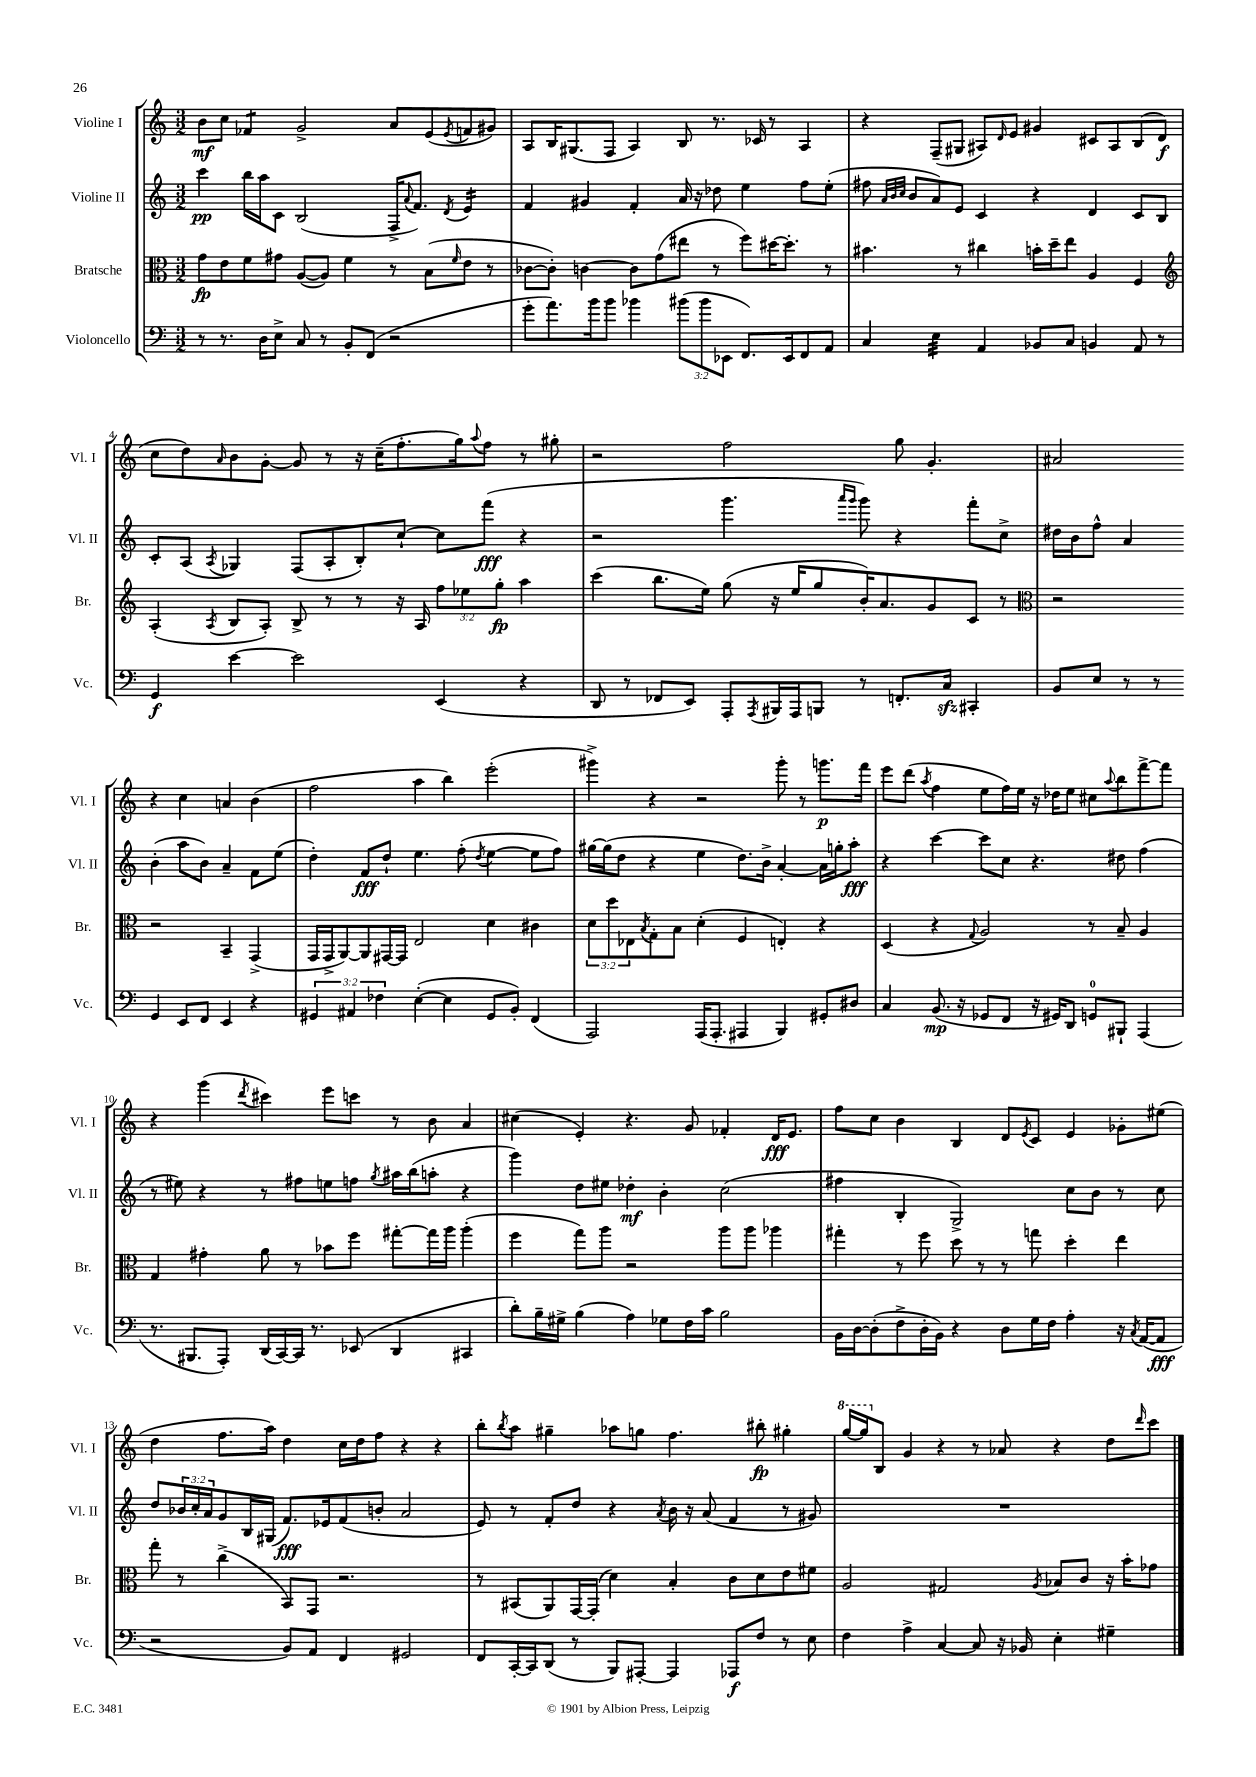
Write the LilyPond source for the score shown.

<<
\new StaffGroup <<
\new Staff = "s0" \with { instrumentName = "Violine I" shortInstrumentName = "Vl. I" } {
    \clef treble \key c \major \numericTimeSignature \time 3/2
    b'8\mf c''8 fes'4:8 g'2-> a'8 e'8( \acciaccatura { e'8 } f'8 gis'8) |
    a8 b16 gis8.( f8 a4) b8 r8. ces'16 r8 a4 |
    r4 f8--( gis8 ais8) \grace { d'16 } e'8 gis'4 cis'8 ais8 b8( d'8\f |
    c''8 d''8) \grace { a'16 } b'8 g'8~-. g'8 r8 r16 c''16--( f''8.-. g''16) \appoggiatura { a''8 } f''8 r8 gis''8-. |
    r2 f''2 g''8 g'4.-. |
    ais'2 r4 c''4 a'4 b'4( |
    f''2 a''4 b''4) e'''2-.( |
    gis'''4->) r4 r2 gis'''8-. r8 g'''8.\p f'''16 |
    e'''8 d'''8( \acciaccatura { a''8 } f''4 e''8 f''16) e''16 r16 des''16 e''8 cis''8 \appoggiatura { a''8 } b''8 f'''8~-> f'''8 |
    r4 g'''4( \acciaccatura { d'''8 } cis'''4) e'''8 c'''8 r8 b'8 a'4 |
    cis''4( e'4-.) r4. g'8 fes'4-. d'16\fff e'8. |
    f''8 c''8 b'4 b4 d'8 \acciaccatura { e'8 } c'8 e'4 ges'8-. eis''8( |
    d''4 f''8. a''16) d''4 c''16 d''16 f''8 r4 r4 |
    b''8-. \acciaccatura { b''8 } a''8 gis''4-- aes''8 g''8 f''4. bis''8-.\fp gis''4-. |
    \ottava #1 g'''16~ g'''16 \ottava #0 b8 g'4 r4 r8 aes'8 r4 d''8 \grace { d'''16 } c'''8 \bar "|." |
}
\new Staff = "s1" \with { instrumentName = "Violine II" shortInstrumentName = "Vl. II" } {
    \clef treble \key c \major \numericTimeSignature \time 3/2 \override Staff.TupletNumber.text = #tuplet-number::calc-fraction-text
    c'''4\pp b''16 a''16 c'8 b2( f16-> \appoggiatura { a'8 } f'8.) \acciaccatura { d'8 } e'4:16 |
    f'4 gis'4 f'4-. a'16 r16 des''8 e''4 f''8 e''8-.( |
    fis''8 \grace { a'32 b'32 c''32 } b'8 a'8) e'8 c'4 r4 d'4 c'8 b8 |
    c'8-. a8( \acciaccatura { a8 } ges4) f8( a8-. b8-.) c''8~-! c''8 f'''8\fff( r4 |
    r2 g'''4. \grace { a'''16 g'''16 } g'''8) r4 f'''8-. c''8-> |
    dis''16 b'16 f''8-^ a'4 b'4-.( a''8 b'8) a'4-- f'8 e''8( |
    d''4-.) f'8\fff d''8-! e''4. f''8-.( \acciaccatura { d''8 } e''4~ e''8 f''8) |
    gis''16~ gis''16( d''8 r4 e''4 d''8.) b'16-> a'4~-. a'16 g''16-. a''8-.\fff |
    r4 c'''4~ c'''8 c''8 r4. dis''8 f''4( |
    r8 eis''8) r4 r8 fis''8 e''8 f''8 \acciaccatura { g''8 } ais''16 b''16( a''8-. r4 |
    g'''4) d''8 eis''8 des''4-.\mf b'4-. c''2( |
    fis''4 b4-. g2->) c''8 b'8 r8 c''8 |
    d''8 \tuplet 3/2 { bes'16 c''16-. a'16 } g'8 b16 gis16( f'8.\fff) ees'16 f'8( b'8-. a'2 |
    e'8) r8 f'8-. d''8 r4 \acciaccatura { a'8 } b'16 r16 a'8( f'4 r8 gis'8) |
    R1. \bar "|." |
}
\new Staff = "s2" \with { instrumentName = "Bratsche" shortInstrumentName = "Br." } {
    \clef alto \key c \major \numericTimeSignature \time 3/2 \override Staff.TupletNumber.text = #tuplet-number::calc-fraction-text
    g'8\fp e'8 f'8 gis'8 a8~( a8) f'4 r8 b8( \grace { f'16 } e'8 r8 |
    ces'8~ ces'8-.) c'4~ c'8 g'8( eis''8 r8 f''8) dis''16~ dis''8.-. r8 |
    bis'4. r8 cis''4 b'16-. d''16-- e''8 a4 f4 |
    \clef treble a4-.( \acciaccatura { a8 } b8 a8-.) b8-> r8 r8 r16 a16 \tuplet 3/2 { f''8 ees''8 g''8-.\fp } a''4 |
    c'''4( b''8. e''16) g''8( r16 e''16 g''8 b'16-.) a'8. g'8 c'8 r8 |
    \clef alto r2 r2 b,4-- g,4->( |
    g,16 g,16-> a,8~) a,8 gis,16~ gis,16 e2 d'4 cis'4 |
    \tuplet 3/2 { d'8 d''8 ees8 } \acciaccatura { b8 } g8-. b8 d'4-.( f4 e4-.) r4 |
    d4( r4 \appoggiatura { g8 } a2) r8 b8-- a4 |
    g4 gis'4-. a'8 r8 bes'8 f''8 gis''8~-. gis''16 a''16 a''4-.( |
    f''4 g''8) a''8 r2 a''8 a''8 aes''4 |
    gis''4-. r8 f''8 d''8 r8 r8 g''8 d''4-. e''4 |
    g''8-. r8 c''4->( b,8) g,8 r2. |
    r8 bis,8( a,8) g,16~ g,16-.( d'4) b4-. c'8 d'8 e'8 fis'8 |
    a2 gis2 \acciaccatura { a8 } bes8 c'8 r16 b'16-. ges'8 \bar "|." |
}
\new Staff = "s3" \with { instrumentName = "Violoncello" shortInstrumentName = "Vc." } {
    \clef bass \key c \major \numericTimeSignature \time 3/2 \override Staff.TupletNumber.text = #tuplet-number::calc-fraction-text
    r8 r8. d16 e8-> c8 r8 b,8-. f,8( r2 |
    g'8-. a'8.) b'16 b'8 bes'4 \tuplet 3/2 { bis'8( bis'8 ees,8 } f,8.) ees,16 f,8 a,8 |
    c4 e4:32 a,4 bes,8 c8 b,4 a,8 r8 |
    g,4\f e'4~ e'2 e,4( r4 |
    d,8 r8 fes,8 e,8) a,,8-. \acciaccatura { a,,8 } bis,,16 a,,16 b,,8 r8 f,8.-. c16\sfz cis,4-. |
    b,8 e8 r8 r8 g,4 e,8 f,8 e,4 r4 |
    \tuplet 3/2 { gis,4 ais,4 fes4 } e4~-.( e4 gis,8 b,8-.) f,4( |
    a,,2) a,,16( a,,8.-. ais,,4 b,,4) gis,8-. dis8 |
    c4 b,8.\mp( r16 ges,8 f,8 r16 gis,16) d,8 g,8-0 bis,,8-! a,,4( |
    r8. bis,,8. a,,8-.) d,16( c,16~) c,16 r8. ees,8( d,4 cis,4 |
    d'8-.) b16-- gis16-> b4( a4) ges8 f16 c'16 b2 |
    b,16 d16~ d8-.( f8-> d16-. b,16) r4 d8 g16 f16 a4-. r16 \acciaccatura { c8 } a,16~( a,8\fff |
    r2 b,8) a,8 f,4 gis,2 |
    f,8 c,16~-. c,16 d,8( r8 b,,8) ais,,8~-. ais,,4 aes,,8\f f8 r8 e8 |
    f4 a4-> c4~ c8 r16 bes,16 e4-. gis4-- \bar "|." |
}
>>
>>
